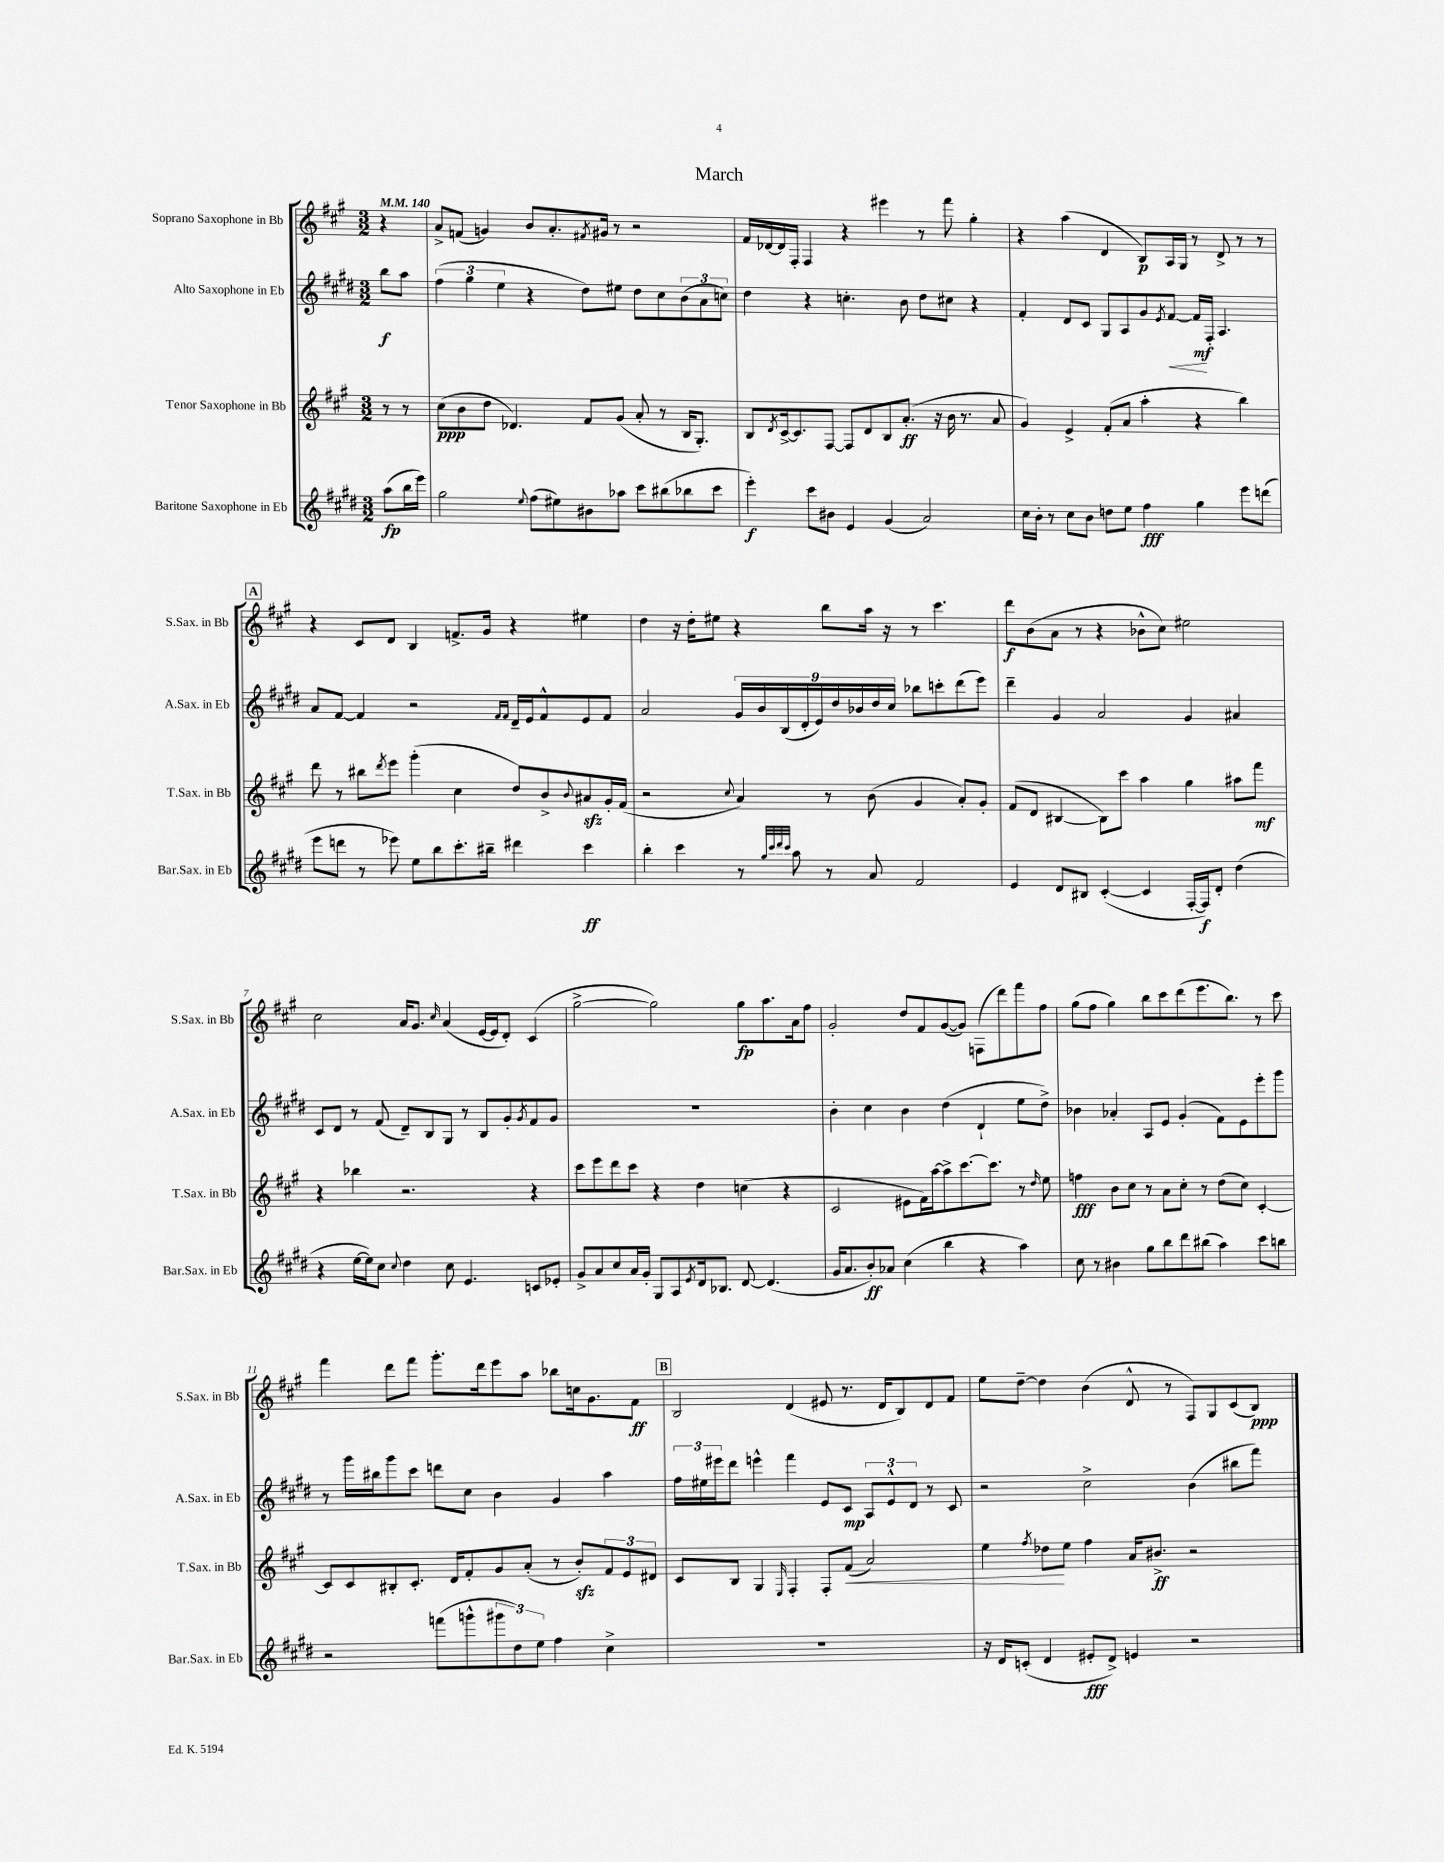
\header { title = "March" }
<<
\new StaffGroup <<
\new Staff = "s0" \with { instrumentName = "Soprano Saxophone in Bb" shortInstrumentName = "S.Sax. in Bb" } {
    \clef treble \key a \major \numericTimeSignature \time 3/2 \partial 4 \tempo 4 = 140
    r4 |
    a'8-> f'8( g'4) b'8 a'8.-. \acciaccatura { fis'8 } gis'16 r8 r2 |
    fis'16 des'16~ des'16 fis16-. fis4 r4 eis'''4 r8 fis'''8 gis''4-. |
    r4 a''4( d'4 b8\p) a16 gis16 r8 d'8-> r8 r8 |
    \mark \markup { \box "A" } r4 cis'8 d'8 b4 f'8.-> gis'16 r4 eis''4 |
    d''4 r16 d''16-. eis''8 r4 b''8 a''16 r16 r8 cis'''4. |
    d'''8\f b'8( a'8 r8 r4 bes'8-^ cis''8) eis''2 |
    cis''2 a'16 gis'8. \grace { cis''16 } a'4( e'16~ e'16 d'8-.) cis'4( |
    gis''2~-> gis''2) gis''8\fp a''8. a'16 fis''8 |
    gis'2-. d''8 fis'8 gis'8~( gis'8) f8( d'''8) fis'''8 fis''8 |
    gis''8( fis''8 gis''4) b''8 cis'''8 d'''8( e'''8. b''8.) r8 cis'''8 |
    fis'''4 d'''8 fis'''8 gis'''8.-. d'''16 e'''8 a''8 bes''8 c''16 gis'8. fis'8\ff |
    \mark \markup { \box "B" } b2 d'4( eis'8 r8. d'16 b8) d'8 fis'8 |
    e''8 d''8~-- d''4 b'4( d'8-^ r8 fis8) gis8 cis'8( b8\ppp) \bar "|." |
}
\new Staff = "s1" \with { instrumentName = "Alto Saxophone in Eb" shortInstrumentName = "A.Sax. in Eb" } {
    \clef treble \key e \major \numericTimeSignature \time 3/2 \partial 4
    b''8\f a''8 |
    \tuplet 3/2 { fis''4( gis''4 e''4 } r4 dis''8) eis''8 dis''8 cis''8 \tuplet 3/2 { b'8( a'8 c''8) } |
    dis''4 r4 c''4.-. b'8 dis''8 cis''8 r4 |
    fis'4-. dis'8 cis'8 gis8 a8 gis'8 \acciaccatura { e'8 } fis'8~\< fis'16\mf\! fis16-. a4. |
    \mark \markup { \box "A" } a'8 fis'8~ fis'4 r2 \grace { fis'16 fis'16 } dis'16-- e'16 fis'8-^ e'8 fis'8 |
    a'2 \tuplet 9/8 { gis'16 b'16 b16( dis'16-. e'16) dis''16 bes'16 dis''16 cis''16 } bes''8 c'''8-. dis'''8( e'''8) |
    dis'''4-- gis'4 a'2 gis'4 ais'4 |
    cis'8 dis'8 r8 fis'8( dis'8--) b8 gis8 r8 b8 gis'8-. \acciaccatura { gis'8 } fis'8 gis'8 |
    R1. |
    b'4-. cis''4 b'4 dis''4( dis'4-! e''8 dis''8->) |
    bes'4 aes'4-. a8 e'8 gis'4-.( fis'8) e'8 e'''8-. gis'''8 |
    r8 gis'''16 bis''16 gis'''8 cis'''8 d'''8 cis''8 b'4 gis'4 a''4 |
    \mark \markup { \box "B" } \tuplet 3/2 { fis''16 eis''16 eis'''16 } dis'''8 e'''4-^ fis'''4 e'8 cis'8\mp \tuplet 3/2 { a8 e'8-^ dis'8 } r8 cis'8 |
    r2 cis''2-> b'4( bis''8 fis'''8) \bar "|." |
}
\new Staff = "s2" \with { instrumentName = "Tenor Saxophone in Bb" shortInstrumentName = "T.Sax. in Bb" } {
    \clef treble \key a \major \numericTimeSignature \time 3/2 \partial 4
    r8 r8 |
    cis''8\ppp( b'8 d''8 des'4.) fis'8 gis'8( a'8-. r8 b16 gis8.-.) |
    b8 \acciaccatura { d'8 } cis'16~-> cis'8. fis8~ fis8 d'8 b8 a'8.-.\ff( r16 b'16 r8. a'8 |
    gis'4) e'4-> fis'8-.( a'8 a''4-. r4 b''4) |
    \mark \markup { \box "A" } d'''8 r8 bis''8 \acciaccatura { d'''8 } e'''8 gis'''4-.( cis''4 d''8) b'8-> \appoggiatura { b'8 } ais'8\sfz gis'16-. fis'16( |
    r2 \appoggiatura { cis''8 } a'4) r8 b'8( gis'4 a'8-.) gis'8-. |
    fis'8( d'8 bis4~ bis8) cis'''8 a''4 gis''4 ais''8 fis'''8\mf |
    r4 bes''4 r2. r4 |
    cis'''8 e'''8 d'''8 cis'''8 r4 d''4 c''4( r4 |
    cis'2 eis'8 fis'16) a''16~ a''8-> cis'''8.~ cis'''8. r8 \grace { d''16 } e''8 |
    f''4\fff b'8 cis''8 r8 a'8 cis''8-. r8 d''8( cis''8) cis'4~-. |
    cis'8 cis'8 bis8-. cis'8.-. d'16 fis'8-. gis'8 a'8-.( r8 b'8-.\sfz) \tuplet 3/2 { fis'8 e'8 dis'8 } |
    \mark \markup { \box "B" } cis'8 b8 gis4 \grace { e16 } fis4-. fis8-. fis'8\<( a'2) |
    e''4 \acciaccatura { fis''8 } des''8\! e''8 fis''4 a'16 bis'8.->\ff r2 \bar "|." |
}
\new Staff = "s3" \with { instrumentName = "Baritone Saxophone in Eb" shortInstrumentName = "Bar.Sax. in Eb" } {
    \clef treble \key e \major \numericTimeSignature \time 3/2 \partial 4
    a''8\fp( b''16 e'''16) |
    gis''2 \appoggiatura { e''8 } fis''8( eis''8) bis'8 aes''8 cis'''8 bis''8( bes''8 cis'''8 |
    e'''4-.\f) cis'''8 bis'8 e'4 gis'4( a'2) |
    cis''16 b'16-. r8 cis''8 b'8 d''8 e''8 fis''4\fff gis''4 e'''8 d'''8( |
    \mark \markup { \box "A" } e'''8 d'''8 r8 ees'''8) e''8 b''8 cis'''8.-. bis''16-- dis'''4 cis'''4\ff |
    b''4-. cis'''4 r8 \grace { gis''32 cis'''32 dis'''32 cis'''32 } a''8 r8 a'8 fis'2 |
    e'4 dis'8 bis8 cis'4~-.( cis'4 fis16~-. fis16\f) dis'8-. dis''4( |
    r4 e''16~ e''16) cis''8 \appoggiatura { cis''8 } dis''4 cis''8 e'4. c'8 ees'8-. |
    gis'8-> a'8 cis''8 a'16 gis'16-. gis8 a8 \acciaccatura { e'8 } dis'16 bes8. dis'8~ dis'4.( |
    gis'16 a'8. b'8-.\ff) aes'8 cis''4( b''4 r4 a''4) |
    cis''8 r8 bis'4 gis''8 b''8 dis'''8 bis''8( a''4) cis'''8 b''8 |
    r2 f'''8( g'''8-^ \tuplet 3/2 { gis'''8 dis''8) e''8 } fis''4 cis''4-> |
    \mark \markup { \box "B" } R1. |
    r16 dis'16 c'8-.( dis'4 eis'8-.\fff dis'8->) e'4 r2 \bar "|." |
}
>>
>>
